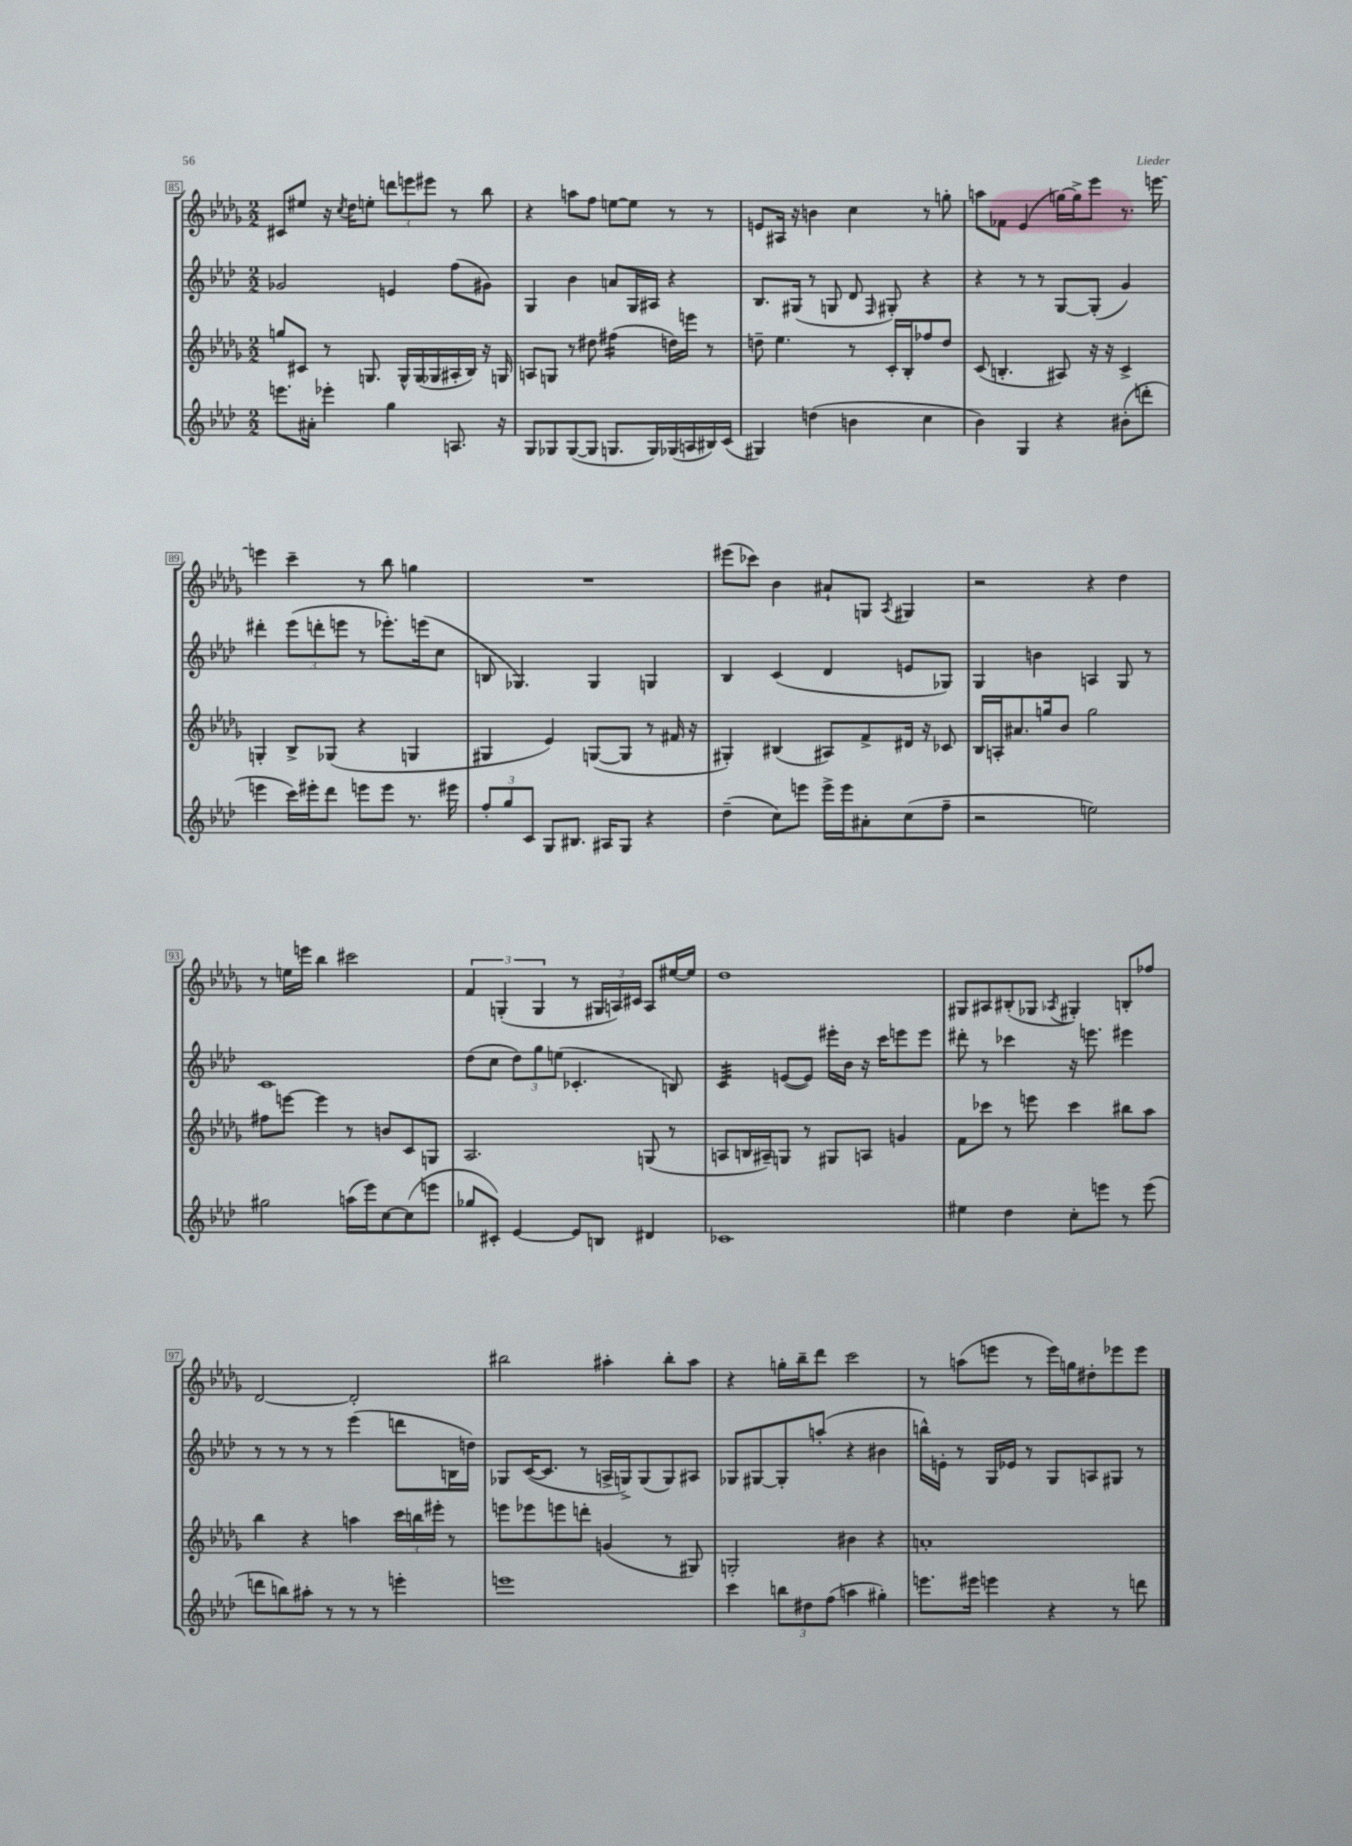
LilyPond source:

<<
\new StaffGroup <<
\new Staff = "s0" {
    \clef treble \key des \major \numericTimeSignature \time 2/2
    \autoBeamOff cis'8[ eis''8] r16 \acciaccatura { c''8 } des''16[ e''8]-. \tuplet 3/2 { d'''8[ e'''8 eis'''8] } r8 bes''8 |
    r4 a''8[ f''8] e''8[~ e''8] r8 r8 |
    e'8[ ais16] r16 b'4 c''4 r8 g''8-. |
    a''8[ fes'8] ees'4( g''16[~) g''16-> ees'''8] r8. e'''16~ |
    e'''4 c'''4-- r8 bes''8 g''4 |
    R1 |
    eis'''8[( ces'''8]) bes'4 ais'8[-! g8] \acciaccatura { aes8 } gis4 |
    r2 r4 des''4 |
    r8 e''16[ e'''16] bes''4 cis'''2 |
    \tuplet 3/2 { f'4 g4-.( g4 } r8 \tuplet 3/2 { gis16[ a16) cis'16] } a8[ eis''16~ eis''16] |
    des''1 |
    gis8[ ais8 bis8-.( ges8] \acciaccatura { aes8 } gis4-.) b8[-. fes''8] |
    des'2~ des'2-. |
    bis''2 ais''4-. bis''8[-. ais''8] |
    r4 g''16[-. bes''16-- des'''8] c'''2 |
    r8 a''8[( e'''8] r8 e'''16[) g''16 dis''8-. ees'''8 ees'''8] \bar "|." |
}
\new Staff = "s1" {
    \clef treble \key aes \major \numericTimeSignature \time 2/2
    \autoBeamOff ges'2 e'4 f''8[( gis'8]) |
    g4 bes'4 a'8[ g16 ais16] r4 |
    bes8.[ gis16]( r8 g8 des'8 \grace { f16 } gis8-.) r4 |
    r4 r8 r8 g8[~ g8]-.( g'4) |
    dis'''4-. \tuplet 3/2 { ees'''8[( d'''8-. e'''8] } r8 ees'''8.[-.) e'''16( c''8] |
    b8 ges4.) ges4 g4 |
    bes4 c'4( des'4 e'8[ ges8]) |
    g4 b'4 a4 g8 r8 |
    c'1 |
    des''8[( c''8] \tuplet 3/2 { des''8[) g''8 e''8]( } ces'4.-. b8) |
    c'4:32 e'8[~( e'8]) eis'''16[-. bes'16] r16 c'''16[ e'''8 e'''8] |
    dis'''8-. r8 ces'''4 r16 e'''8. eis'''4 |
    r8 r8 r8 r8 ees'''4( d'''8[ b16 d''16]) |
    ges8[ c'16~( c'8.] r8 a16[-> g16->) g8( g8) ais8] |
    ges8[ gis8~ gis8-. a''8]-.( r4 bis'4 |
    b''16[-^) e'16]-. r8 g16[ ees'16] r8 g8[ a8 gis8] r8 \bar "|." |
}
\new Staff = "s2" {
    \clef treble \key des \major \numericTimeSignature \time 2/2
    \autoBeamOff g''8[ cis'8] r8 g8. g16[-^ g16( ges16 ais16-. bes16]) r16 g16 |
    a8[ g8] r8 dis''8 fis''4:16( d''16[) e'''16] r8 |
    d''8-- ees''4. r8 c'16[-. bes16-. fes''8 d''8] |
    c'8( b4.-. ais8) r16 r16 c'4-> |
    g4-. bes8[-> ges8]( r4 g4 |
    gis4 ees'4) g8[~( g8] r8 fis'16 r16 |
    gis4-.) bis4( ais8[) f'8-> dis'16] r16 ces'8 |
    bes16[ a16-. ais'8. g''16 bes'8] g''2 |
    fis''8[ e'''8]~ e'''4 r8 b'8[ c'8 g8] |
    aes2. g8( r8 |
    a8[ b16 ais16--) g8] r8 gis8[ a8] g'4 |
    f'8[ ces'''8] r8 e'''8 ces'''4 bis''8[ aes''8] |
    bes''4 r4 a''4 \tuplet 3/2 { c'''16[ b''16 eis'''16]-. } r8 |
    e'''8[ ees'''8 e'''8 d'''8]-. g'4( r8 gis8) |
    g2-. bis'4 r4 |
    a'1-. \bar "|." |
}
\new Staff = "s3" {
    \clef treble \key aes \major \numericTimeSignature \time 2/2
    \autoBeamOff e'''8.[ ais'16]-. ees'''4-. g''4 a8. r16 |
    g8[ ges8 ges8~( ges8] g8.[ g16) ges16( a16 bis16) c'16]( |
    gis4) d''4( b'4 c''4 |
    bes'4) g4 r4 bis'8[-.( d'''8]-. |
    e'''4 c'''16[) eis'''16-. des'''8] e'''8[ e'''8] r8. eis'''16 |
    \tuplet 3/2 { f''8[-. g''8 c'8] } g8[ bis8.] ais16[ g8] r4 |
    des''4--( c''8[) e'''8] e'''16[-> e'''16 ais'8-. c''8( f''8]-- |
    r2 e''2) |
    gis''2 a''16[( ees'''16) c''8~ c''8( e'''8] |
    ges''8[ cis'8]-.) ees'4~ ees'8[ b8] dis'4 |
    ces'1 |
    eis''4 des''4 c''8[-. e'''8] r8 e'''8( |
    d'''8[ b''8) ais''8]-. r8 r8 r8 e'''4-. |
    e'''1 |
    c'''4 \tuplet 3/2 { b''8[ dis''8 f''8]( } a''4 gis''4-.) |
    e'''8.[ eis'''16] e'''4 r4 r8 d'''8 \bar "|." |
}
>>
>>
\layout { \context { \Score currentBarNumber = #85 \override BarNumber.stencil = #(make-stencil-boxer 0.1 0.3 ly:text-interface::print) } }
